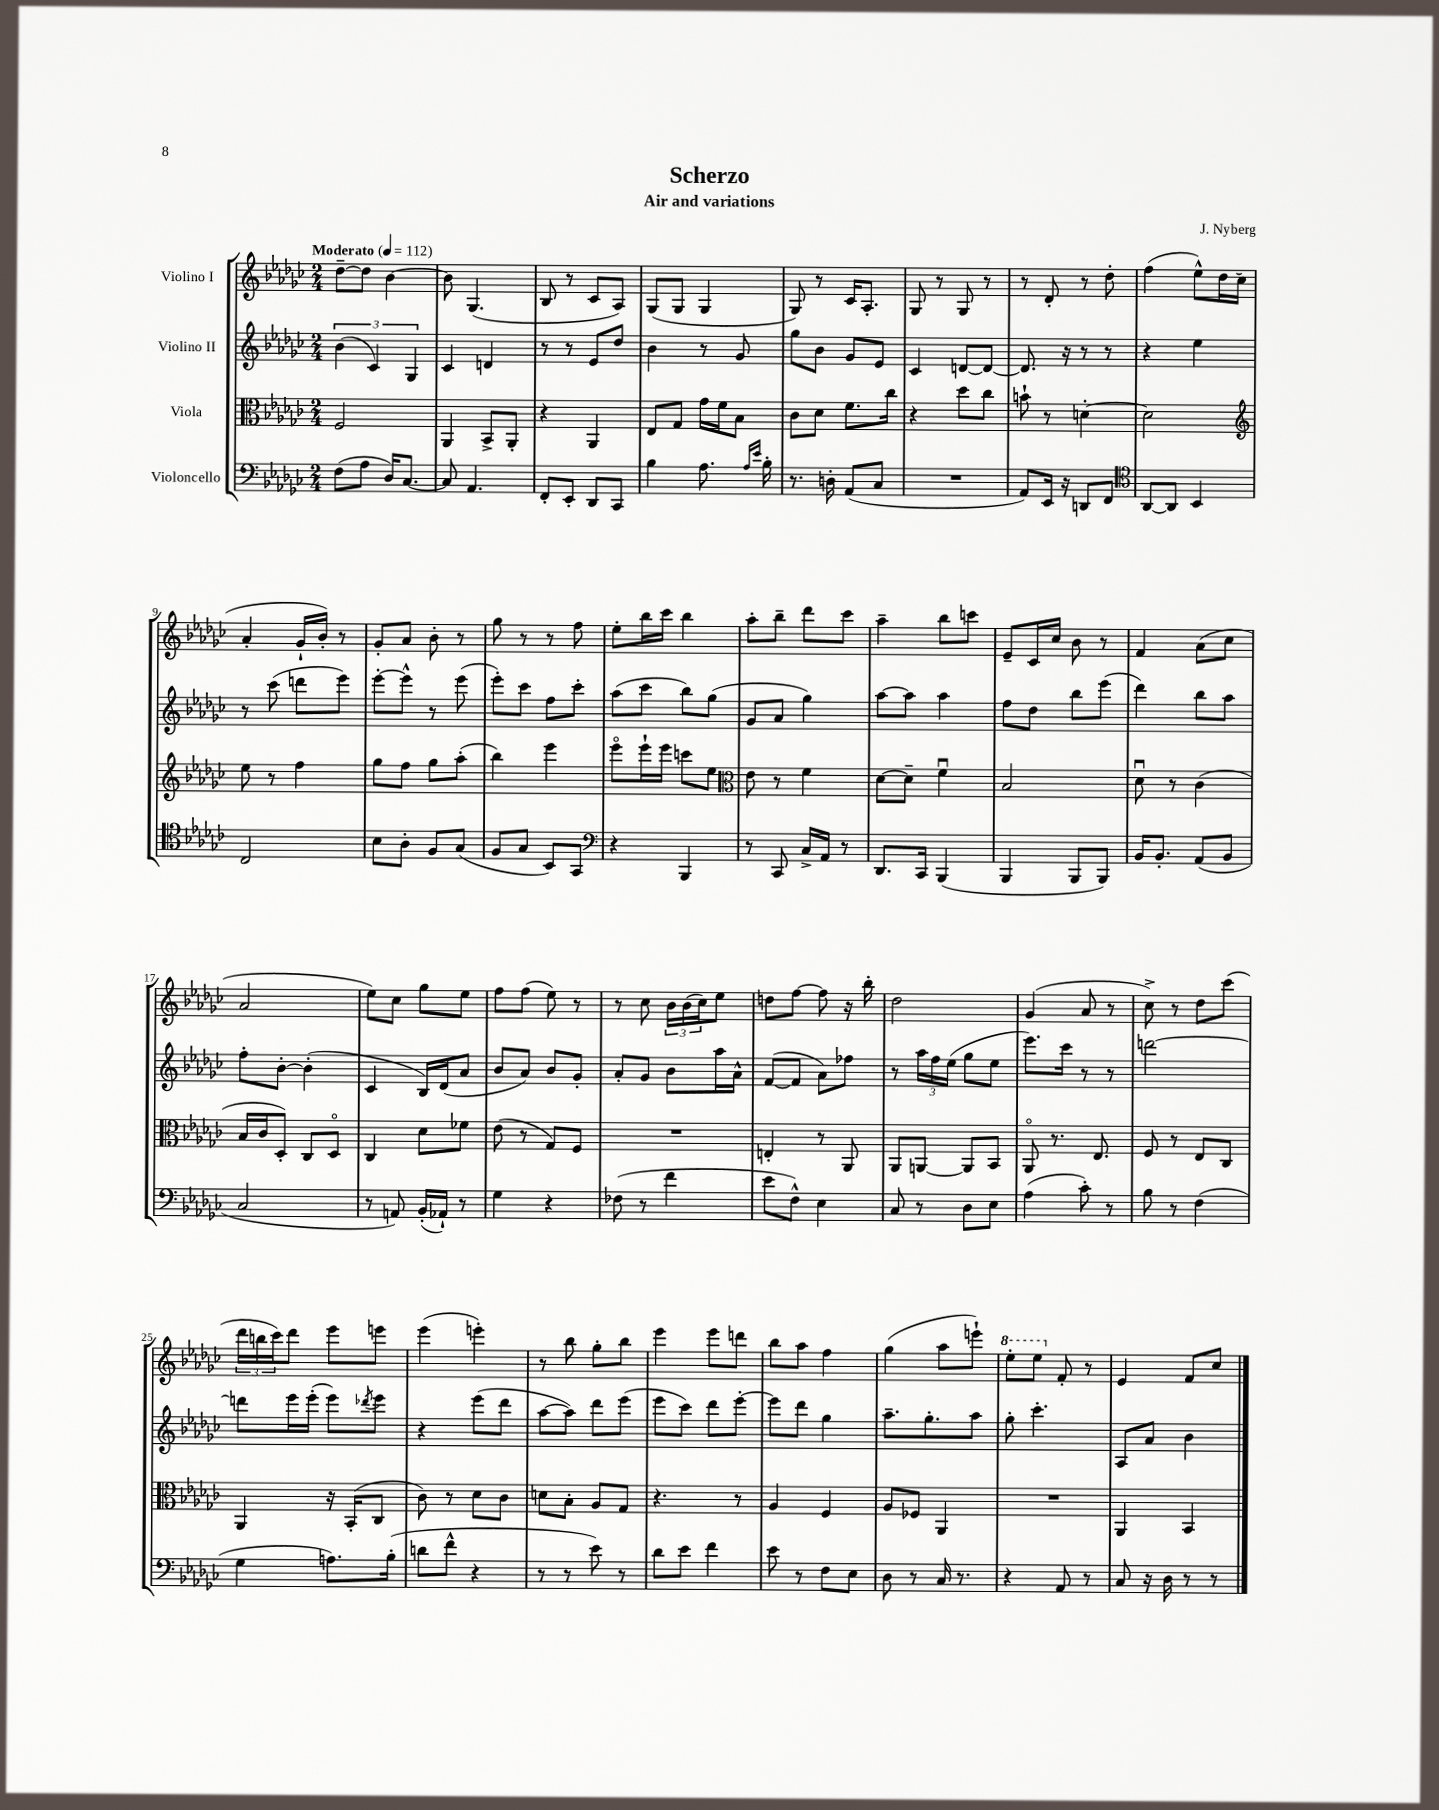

**kern	**kern	**kern	**kern
*part4	*part3	*part2	*part1
*staff4	*staff3	*staff2	*staff1
*I"Violoncello	*I"Viola	*I"Violino II	*I"Violino I
*clefF4	*clefC3	*clefG2	*clefG2
*k[b-e-a-d-g-c-]	*k[b-e-a-d-g-c-]	*k[b-e-a-d-g-c-]	*k[b-e-a-d-g-c-]
*M2/4	*M2/4	*M2/4	*M2/4
*MM112	*MM112	*MM112	*MM112
=1	=1	=1	=1
!	!	!	!LO:TX:a:B:t=Moderato
(8F\L	2F/	(6b-\	[8dd-~\L
8A-\J	.	.	8dd-\J]
.	.	6c-/)	.
16D-/KL)	.	.	[4b-\
[8.C-/J	.	.	.
.	.	6G-/	.
=2	=2	=2	=2
8C-/]	4AA-/	4c-/	8b-\]
4.AA-/	.	.	(4.G-/
.	8BB-^/L	4dn/	.
.	8AA-'/J	.	.
=3	=3	=3	=3
8FF'/L	4r	8r	8B-/
8EE-'/J	.	8r	8r
8DD-/L	4AA-/	8e-/L	8c-/L
8CC-/J	.	8dd-/J	8A-/J)
=4	=4	=4	=4
4B-\	8E-/L	4b-\	(8G-/L
.	8G-/J	.	8G-/J
8.A-\	16g-\LL	8r	4G-/
.	16f\J	.	.
.	8B-\J	8g-/	.
16qqA-/LL	.	.	.
16qqe-/JJ	.	.	.
16B-'\	.	.	.
=5	=5	=5	=5
8.r	8c-\L	8gg-\L	8G-/)
.	8d-\J	8b-\J	8r
16Dn'\	.	.	.
(8AA-/L	8.f\L	8g-/L	16c-/KL
.	.	.	8.A-'/J
8C-/J	.	8e-/J	.
.	16cc-\Jk	.	.
=6	=6	=6	=6
2r	4r	4c-/	8G-/
.	.	.	8r
.	8dd-\L	[8dn/L	8G-/
.	8cc-\J	8d/J_	8r
=7	=7	=7	=7
8AA-/L)	8bn`\	8.d/]	8r
16EE-/Jk	8r	.	8d-'/
16r	.	16r	.
8DDn/L	[4dn'\	8r	8r
8FF/J	.	8r	8dd-'\
=8	=8	=8	=8
*clefC4	*	*	*
[8AA-/L	2d\]	4r	(4ff\
8AA-/J]	.	.	.
4BB-/	.	4ee-\	8ee-^^\L)
.	.	.	16dd-\L
.	.	.	(16cc-\JJ
!!LO:LB:g=z
=9	=9	=9	=9
*	*clefG2	*	*
2C-/	8ee-\	8r	4a-'/
.	8r	(8ccc-\	.
.	4ff\	8dddn\L	16g-`/LL
.	.	.	16b-'/JJ)
.	.	8eee-\J)	8r
=10	=10	=10	=10
8B-\L	8gg-\L	[8eee-'\L	8g-'/L
8A-'\J	8ff\J	8eee-^^\J]	8a-/J
8F/L	8gg-\L	8r	8b-'\
(8G-/J	(8aa-'\J	(8eee-\	8r
=11	=11	=11	=11
8F/L	4bb-\)	8eee-'\L)	8gg-\
8G-/J	.	8ccc-\J	8r
8BB-/L)	4eee-\	8ff\L	8r
8GG-/J	.	8ccc-'\J	8ff\
=12	=12	=12	=12
*clefF4	*	*	*
4r	8eee-\L	(8aa-\L	8ee-'\L
.	16eee-`\L	8ccc-\J	16bb-\L
.	16eee-\JJ	.	16ccc-\JJ
4BBB-/	8cccn\L	8bb-\L)	4bb-\
.	8ee-\J	(8gg-\J	.
=13	=13	=13	=13
*	*clefC3	*	*
8r	8e-\	8g-/L	8aa-'\L
8CC-/	8r	8a-/J	8bb-~\J
16C-^/LL	4f\	4gg-\)	8ddd-\L
16AA-/JJ	.	.	.
8r	.	.	8ccc-\J
=14	=14	=14	=14
8.DD-/L	[8d-\L	[8aa-\L	4aa-~\
.	8d-~\J]	8aa-\J]	.
16CC-/Jk	.	.	.
(4BBB-/	4fu\	4aa-\	8bb-\L
.	.	.	8cccn\J
=15	=15	=15	=15
4BBB-/	2B-/	8ff\L	8e-~/L
.	.	8dd-\J	16c-/L
.	.	.	16cc-/JJ
8BBB-/L	.	8bb-\L	8b-\
8BBB-/J)	.	(8eee-\J	8r
=16	=16	=16	=16
16BB-/KL	8d-u\	4ddd-\)	4f/
8.BB-'/J	.	.	.
.	8r	.	.
(8AA-/L	(4c-\	8bb-\L	(8a-\L
8BB-/J	.	8aa-\J	8cc-\J
!!LO:LB:g=z
=17	=17	=17	=17
2C-/	16B-/LL	8ff'\L	2a-/
.	16c-/J	.	.
.	8D-'/J)	[8b-'\J	.
.	8C-/L	(4b-'\]	.
.	8D-/J	.	.
=18	=18	=18	=18
8r	4C-/	4c-/	8ee-\L)
8AAn/)	.	.	8cc-\J
(16BB-'/LL	8d-\L	16B-/LL)	8gg-\L
16AA-X`/JJ)	.	(16d-/J	.
8r	8f-X\J	8a-/J	8ee-\J
=19	=19	=19	=19
4G-\	(8e-\	8b-/L	8ff\L
.	8r	8a-/J)	(8ff\J
4r	8G-/L)	8b-/L	8ee-\)
.	8F/J	8g-'/J	8r
=20	=20	=20	=20
(8F-X\	2r	8a-'/L	8r
8r	.	8g-/J	8cc-\
4f\	.	8b-\L	24b-\LL
.	.	.	(24b-\
.	.	.	24cc-\J)
.	.	16aa-\L	8ee-\J
.	.	16a-^^\JJ	.
=21	=21	=21	=21
8e-\L	4En'/	([8f/L	8ddn\L
8F^^\J)	.	8f/J]	[8ff\J
4E-\	8r	8a-\L)	8ff\]
.	8AA-/	8ff-X\J	16r
.	.	.	16bb-'\
=22	=22	=22	=22
8C-/	8AA-/L	8r	2dd-\
8r	[8AAn/J	24aa-\LL	.
.	.	24ff\	.
.	.	(24ee-\JJ	.
8D-\L	8AA/L]	8gg-\L	.
8E-\J	8BB-/J	8ee-\J	.
=23	=23	=23	=23
(4A-\	8AA-/	8.eee-\L)	(4g-/
.	8.r	.	.
.	.	16ccc-\Jk	.
8c-'\)	.	8r	8a-/
.	8.E-/	.	.
8r	.	8r	8r
=24	=24	=24	=24
8B-\	8F/	[2dddn\	8cc-^\)
8r	8r	.	8r
(4F\	8E-/L	.	8dd-\L
.	8C-/J	.	(8ccc-\J
!!LO:LB:g=z
=25	=25	=25	=25
4G-\	4AA-/	8dddn\L]	24ddd-\LL
.	.	.	24bbn\
.	.	.	24ccc-\J)
.	.	16eee-\L	8ddd-\J
.	.	(16eee-'\JJ	.
8.An\L)	16r	8eee-\L)	8eee-\L
.	(16BB-'/KL	.	.
.	.	8qddd-X/	.
.	8C-/J	8eee-\J	8eeen\J
(16B-'\Jk	.	.	.
=26	=26	=26	=26
8dn\L	8c-\)	4r	(4eee-\
8f^^\J	8r	.	.
4r	8d-\L	(8eee-\L	4eeen'\)
.	8c-\J	8ddd-\J	.
=27	=27	=27	=27
8r	8dn\L	[8aa-\L	8r
8r	8B-'\J	8aa-\J])	8bb-\
8e-\)	8A-/L	8ddd-\L	8gg-'\L
8r	8G-/J	(8eee-\J	8bb-\J
=28	=28	=28	=28
8d-\L	4.r	8eee-\L	4eee-\
8e-\J	.	8ccc-\J)	.
4f\	.	8ddd-\L	8eee-\L
.	8r	[8eee-'\J	8dddn\J
=29	=29	=29	=29
8e-\	4A-/	8eee-\L]	8bb-\L
8r	.	8ddd-\J	8aa-\J
8F\L	4F/	4gg-\	4ff\
8E-\J	.	.	.
=30	=30	=30	=30
8D-\	8A-/L	8.aa-~\L	(4gg-\
8r	8F-X/J	.	.
.	.	8.gg-'\	.
16C-/	4AA-/	.	8aa-\L
8.r	.	.	.
.	.	8aa-\J	8eeen`\J)
=31	=31	=31	=31
*	*	*	*8va
4r	2r	8gg-'\	8eee-'\L
.	.	4.ccc-'\	8eee-\J
*	*	*	*X8va
8AA-/	.	.	8f'/
8r	.	.	8r
=32	=32	=32	=32
8C-/	4AA-/	8A-/L	4e-/
16r	.	8a-/J	.
16D-\	.	.	.
8r	4BB-/	4b-\	8f/L
8r	.	.	8cc-/J
==	==	==	==
*-	*-	*-	*-
